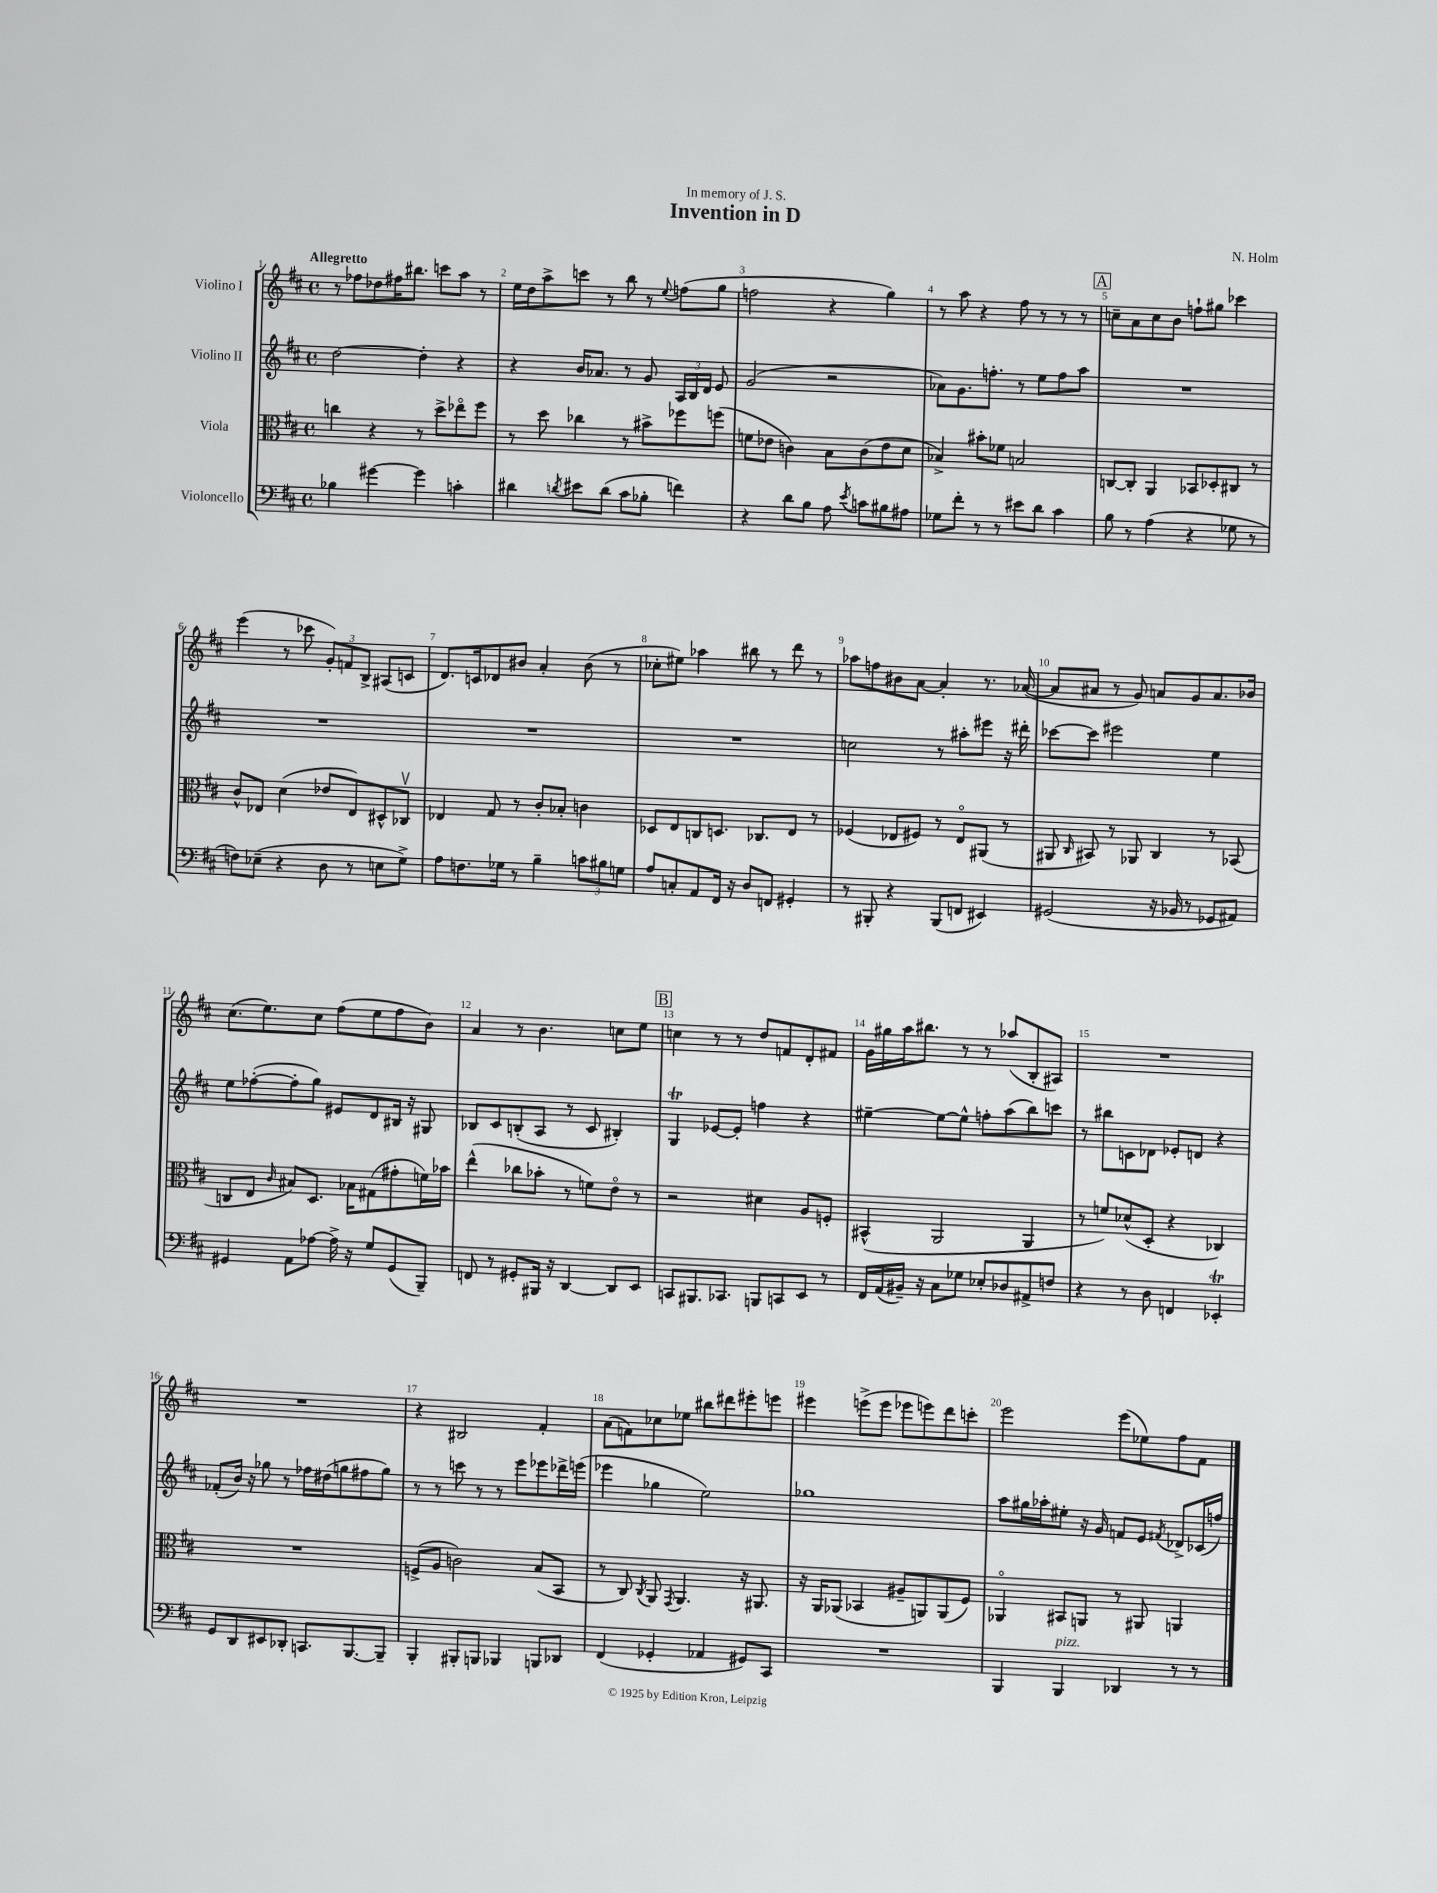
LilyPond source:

\header { title = "Invention in D" composer = "N. Holm" dedication = "In memory of J. S." }
<<
\new StaffGroup <<
\new Staff = "s0" \with { instrumentName = "Violino I" } {
    \clef treble \key d \major \defaultTimeSignature \time 4/4 \tempo "Allegretto"
    \autoBeamOff r8 fes''8[ des''8 fis''16 bis''8.] c'''8[ a''8] r8 |
    e''16[ d''16 a''8-> c'''8] r8 b''8 r8 \appoggiatura { e''8 } f''8[( g''8] |
    f''2 r4 g''4) |
    r8 a''8 r4 fis''8 r8 r8 r8 |
    \mark \markup { \box "A" } c''8[-- a'8 c''8 b'8] f''8[-! gis''8] ces'''4 |
    e'''4( r8 ces'''8 \tuplet 3/2 { g'8[-.) f'8 b8]-> } ais8[( c'8] |
    d'8.[) c'16 des'8 bis'8] a'4-. bis'8( r8 |
    ces''8[-. eis''8]) aes''4 bis''8 r8 d'''8 r8 |
    aes''8[ f''8 bis'8 a'8]~ a'4-. r8. aes'16~( |
    aes'8[ ais'8] r8 g'8) a'8[ g'8 a'8. bes'16] |
    cis''8.[( e''8.) cis''8] fis''8[( e''8 fis''8 b'8]) |
    a'4 r8 b'4. c''8[ e''8] |
    \mark \markup { \box "B" } c''4 r8 r8 d''8[ f'8 d'8-. fis'8] |
    g'16[ gis''16 a''16 bis''8.] r8 r8 aes''8[( b8-. ais8]) |
    R1 |
    R1 |
    r4 bis2 fis'4-. |
    a'8[( f'8) ces''8 ees''8] bis''8[ dis'''8 eis'''8-. e'''8] |
    eis'''4 e'''8[->( e'''8] ees'''8[ e'''8) d'''8 c'''8]-. |
    e'''2 e'''8[( ees''8) fis''8 fis'8] \bar "|." |
}
\new Staff = "s1" \with { instrumentName = "Violino II" } {
    \clef treble \key d \major \defaultTimeSignature \time 4/4
    \autoBeamOff d''2~ d''4-. r4 |
    r4 b'16[ aes'8.] r8 g'8 \tuplet 3/2 { a16[ b16 d'16] } e'8 |
    g'2( r2 |
    aes'8[) g'8. f''8.]-. r8 e''8[ f''8 a''8] |
    \mark \markup { \box "A" } R1 |
    R1 |
    R1 |
    R1 |
    c''2 r8 ais''8[-. eis'''8] r16 dis'''16-. |
    ces'''8[~ ces'''8] eis'''2 e''4 |
    e''8[ fes''8~-.( fes''8-. g''8]) eis'8[ d'8 bis16] r16 gis8 |
    bes8[ cis'8 b8-.( a8] r8 cis'8 bis4-.) |
    \mark \markup { \box "B" } g4\trill ees'8[~ ees'8]-. f''4 r4 |
    eis''4~-- eis''8[~ eis''8]-^ f''8[-. a''8( b''8) c'''8] |
    r8 bis''8[ c'8 des'8] ees'8[-. d'8] r4 |
    fes'8[-.( b'16]) r16 ges''8 r8 fes''16[ dis''16( g''8 fis''8 g''8]) |
    r8 r8 c'''8 r8 r8 e'''8[ ees'''8 des'''16-> e'''16]( |
    ees'''4 ges''4 e''2) |
    ges''1 |
    a''8[ gis''16 aes''16-. eis''8]-. r16 g'16 f'8[ e'8] \acciaccatura { fis'8 } des'8[-> ces'16( f''16]) \bar "|." |
}
\new Staff = "s2" \with { instrumentName = "Viola" } {
    \clef alto \key d \major \defaultTimeSignature \time 4/4
    \autoBeamOff c''4 r4 r8 d''8[-> ees''8\flageolet fis''8] |
    r8 d''8 ces''4 r8 bis'8[-> fes''8 f''8]( |
    f'8[ ees'8] c'4) b8[ c'8( ees'8 d'8] |
    bes4->) bis'8[-. fes'8] b2 |
    \mark \markup { \box "A" } c8[~ c8]-. a,4 bes,8[ des8-. cis8] r8 |
    cis'8[-^ ees8] d'4( ees'8[ ees8) dis8-^ ces8]\upbow |
    ees4 g8 r8 cis'8[-. bes8]-. c'4 |
    des8[ e8 c8 d8.] ces8.[ e8] r8 |
    fes4( ees8[ fis8]) r8 ees8[\flageolet ais,8]( r8 |
    ais,8 \grace { cis16 } bis,8) r8 aes,8 cis4 r8 bes,8( |
    c8[ e8] \grace { cis'16 } bis8[) d8.] bes16[ gis8( gis'8-. f'16) bes'16] |
    e''4-^( ces''8[ bes'8]-. r8 f'8[) e'8]\flageolet r8 |
    \mark \markup { \box "B" } r2 dis'4 a8[ f8]-. |
    bis,4-^( a,2 a,4 |
    r8 f'8[) des'8-^( d8]-. r4 ces4) |
    R1 |
    f8[->( a8] c'2) b8[( b,8] |
    r8 cis8) \acciaccatura { cis8 } a,8 \acciaccatura { g,8 } a,4. r16 ais,8. |
    r16 a,16[ aes,8]( bes,4 ais8[-- a,8) a,8( fis8]) |
    aes,4\flageolet bis,8[ a,8] r8 ais,8 a,4 \bar "|." |
}
\new Staff = "s3" \with { instrumentName = "Violoncello" } {
    \clef bass \key d \major \defaultTimeSignature \time 4/4
    \autoBeamOff bes4 gis'4~ gis'4 c'4-. |
    dis'4 \acciaccatura { d'8 } eis'8[ d'8]( cis'8[ bes8]-. f'4) |
    r4 d'8[ b8] a8 \acciaccatura { e'8 } c'8[ bis8 ais8] |
    ges8[ fis'8]-. r8 r8 eis'8[ d'8] cis'4 |
    \mark \markup { \box "A" } b8 r8 a4( r4 ges8 r8 |
    f8[) ees8]--( r4 d8 r8 e8[ g8]->) |
    a8[ f8. ges16] r8 b4-- \tuplet 3/2 { c'8[ bis8 g8] } |
    a8[ c8-. a,8 fis,16] r16 d8[ f,8] gis,4-. |
    r8 bis,,8-. r4 bis,,8[( f,8] eis,4) |
    gis,2( r16 bes,16 r8 ges,8[ ais,8]) |
    gis,4 a,8[ aes8]~ aes16-> r16 g8[ gis,8( b,,8]--) |
    f,8 r8 gis,8[-. bis,,16] r16 d,4~ d,8[ e,8] |
    \mark \markup { \box "B" } c,8[ bis,,8. ces,8.] b,,8[ c,8 e,8] r8 |
    fis,16[ a,16( bis,16]--) r16 cis8[ ges8] ees8[-. des8 ais,8-> f8] |
    r4 r8 d8 f,4 ees,4-.\trill |
    g,8[ d,8 eis,8 des,8]-. c,8.[ b,,8.~ b,,8]-- |
    b,,4-. bis,,8[-. b,,8] bes,,4 b,,8[ des,8] |
    fis,4( ges,4-. aes,4 gis,8[) cis,8] |
    R1 |
    b,,4 b,,4^\markup { \italic "pizz." } des,4 r8 r8 \bar "|." |
}
>>
>>
\layout { \context { \Score \override BarNumber.break-visibility = ##(#f #t #t) barNumberVisibility = #all-bar-numbers-visible } }
